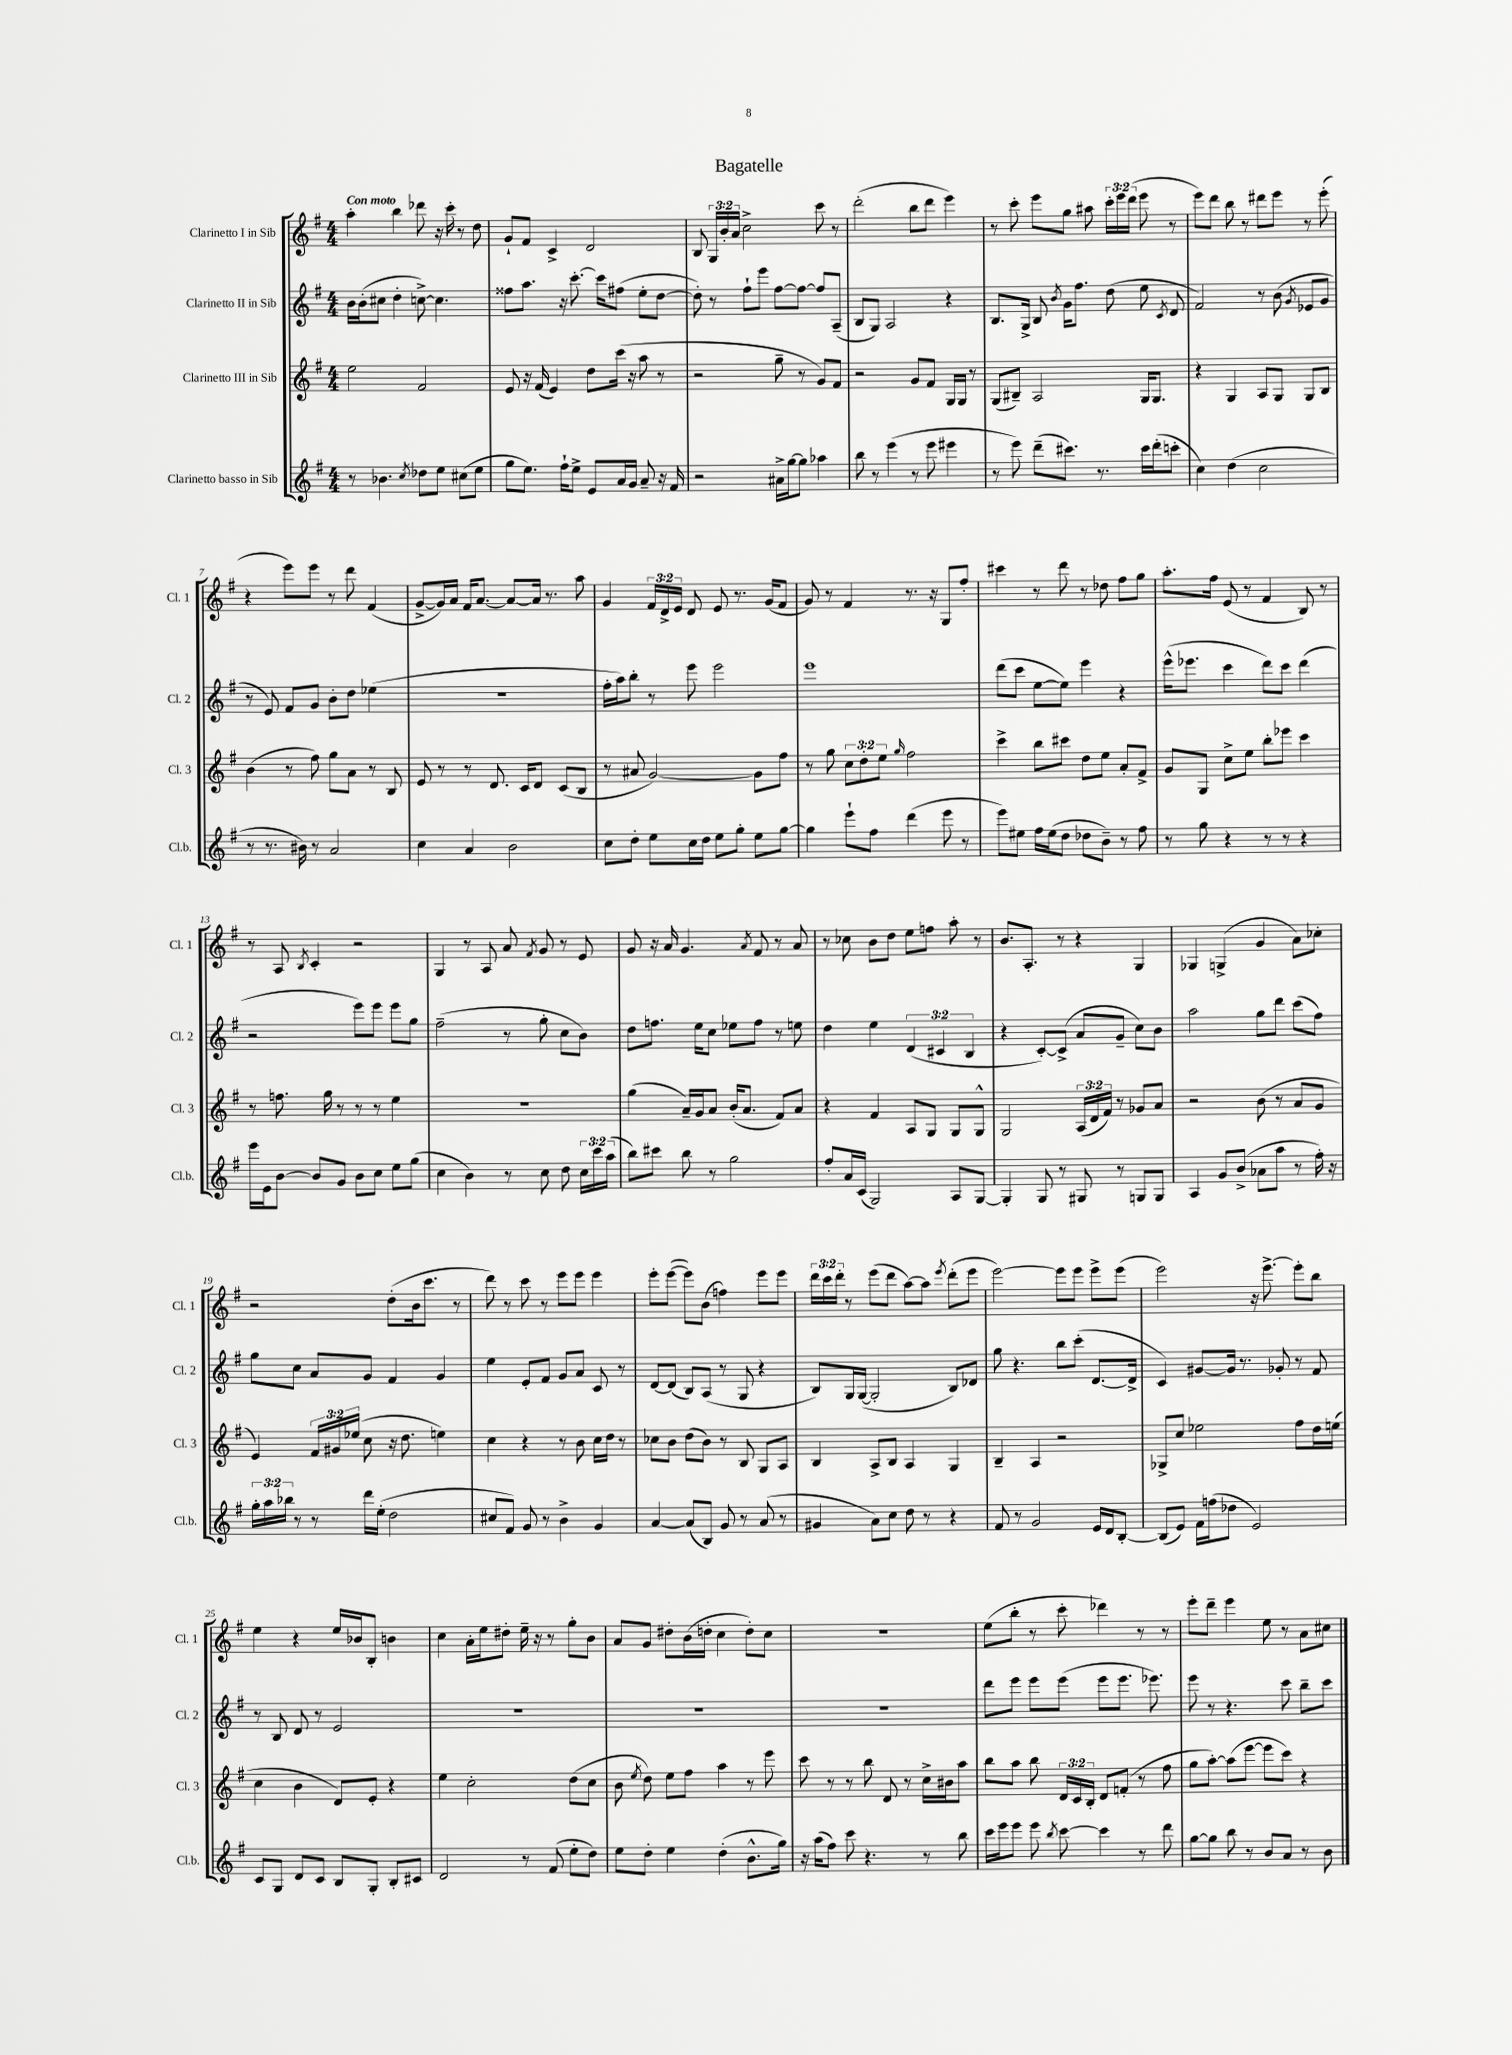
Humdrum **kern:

**kern	**kern	**kern	**kern
*staff4	*staff3	*staff2	*staff1
*clefG2	*clefG2	*clefG2	*clefG2
*k[f#]	*k[f#]	*k[f#]	*k[f#]
*M4/4	*M4/4	*M4/4	*M4/4
8r	2ee	16b	4aa'
.	.	(16b'	.
4.b-	.	8cc#	.
.	.	4dd'	4bb
8qcc	.	.	.
8dd-	2f#	[8cc^)	8ddd-
8ee	.	4.cc]	16r
.	.	.	16ccc'
(8cc#	.	.	8r
8ee	.	.	8dd
=	=	=	=
8gg	8e	8ff##	8g`
8.ee)	16r	8.aa	8f#
.	(16f#	.	.
.	4e)	.	4c^
16ff#`	.	16r	.
8ee^	.	[8.ccc'	.
8e	8dd	.	2d
.	.	16ccc]	.
16a	(16ccc	(8ff#	.
16g	16r	.	.
8a~	8aa	8ee'	.
16r	8r	[8dd	.
16f#	.	.	.
=	=	=	=
2r	2r	8dd'])	8B
.	.	8r	24G
.	.	.	24b'
.	.	.	24a
.	.	8ff#`	2cc^
.	.	8eee	.
16a#^	8gg~	[8ff#	.
[16gg	.	.	.
8gg]	8r	8ff#_	.
4aa-	8g)	8ff#]	8ccc
.	8f#	(8A~	8r
=	=	=	=
8bb	2r	8B	(2ddd'
8r	.	8G)	.
(4eee	.	2A	.
8r	8g	.	8bb
8eee	8f#	.	8ddd
4eee#	16G	4r	4eee)
.	16G	.	.
.	8r	.	.
=	=	=	=
8r	(8G	8.B	8r
8eee)	8B#~)	.	8ccc'
.	.	16G^	.
(8ddd~	2A	8B	8eee
.	.	8qb	.
8.ccc#)	.	16g	8gg
.	.	8.ff#	.
.	.	.	8aa#
8.r	.	.	.
.	.	(8dd	24ccc'
.	.	.	24eee
.	.	.	(24ddd
16ccc#	16G	8ee	8eee
(16ddd'	8.G	.	.
.	.	8qc	.
8ccc'	.	8d	8r
=	=	=	=
4cc)	4r	2f#)	8eee)
.	.	.	8ddd
(4dd	4G	.	8bb
.	.	.	8r
2cc	8A	8r	8ddd#
.	8G	(8b	8eee
.	.	8qg	.
.	8G	8e-	8r
.	8B	8g	(8eee'
=	=	=	=
8r	(4b	8r	4r
8.r	.	8e)	.
.	8r	8f#	8eee)
16b#)	.	.	.
8r	8ff#)	8g	8eee
2a	8gg	8b'	8r
.	8a	8dd	8ddd
.	8r	(4ee-	(4f#
.	8B	.	.
=	=	=	=
4cc	8e	1r	[8g^
.	8r	.	16g])
.	.	.	16a
4a	8r	.	16f#
.	.	.	[8.a
.	8.d	.	.
2b	.	.	8a_
.	16c	.	.
.	8d	.	16a]
.	.	.	8.r
.	(8c	.	.
.	8B	.	8aa
=	=	=	=
8cc	8r	16ff#'	4g
.	.	16aa)	.
8dd'	8a#	8bb'	.
8ee	[2g)	8r	24f#
.	.	.	24d^
.	.	.	24e
16cc	.	8eee	8d
16dd	.	.	.
8ee	.	2eee	8e
8gg'	.	.	8.r
8ee	8g]	.	.
.	.	.	(16g
[8gg	8ff#	.	8f#
=	=	=	=
4gg]	8r	1eee	8g)
.	8gg	.	8r
8eee`	12cc	.	4f#
.	12dd'	.	.
8ff#	.	.	.
.	12ee	.	.
.	16qqgg	.	.
(4ddd	2ff#	.	8.r
.	.	.	16r
8eee	.	.	8G
8r	.	.	8ff#'
=	=	=	=
8eee)	4ccc^	(8ddd	4ccc#
8ee#	.	8ccc	.
16ff#	8bb	[8ee	8r
(16ee#	.	.	.
8dd	8ccc#	8ee])	8ddd
8dd-	8dd	4eee	8r
8b~)	8ee	.	8dd-
8r	8a'	4r	8ff#
8ff#	8f#^	.	8gg
=	=	=	=
8r	8g	(16eee^^	8.aa'
.	.	8.eee-	.
8gg	8G	.	.
.	.	.	16ff#
4r	8cc^	4ccc	(8e
.	8ee	.	8r
8r	8bb'	8ddd)	4f#
8r	8eee-	8ccc	.
4r	4ccc	(4ddd	8B)
.	.	.	8r
=	=	=	=
16eee	8r	2r	8r
16e	.	.	.
[8b	8.ff	.	8A
.	.	.	8qB
8b]	.	.	4c'
.	16gg	.	.
8g	8r	.	.
8b	8r	8eee)	2r
8cc	8r	8eee	.
8ee	4ee	8eee	.
(8gg	.	8gg	.
=	=	=	=
4cc	1r	(2ff#~	4G
4b)	.	.	8r
.	.	.	8A
8r	.	8r	8a
.	.	.	8qf#
8cc	.	8gg'	8g
8dd	.	8cc	8r
24cc	.	8b)	8e
24ccc	.	.	.
(24aa	.	.	.
=	=	=	=
8bb)	(4gg	8dd	8g
8ccc#	.	8.ff	16r
.	.	.	16a
8bb	16a~)	.	4.g
.	16g	16ee	.
8r	8a	8cc	.
2gg	(16b'	8ee-	.
.	8.a	.	.
.	.	.	8qa
.	.	8ff	8f#
.	8f#)	8r	8r
.	8a	8ee	8a
=	=	=	=
8ff#'	4r	4dd	8r
16a	.	.	8cc-
(16c	.	.	.
2G)	4f#	4ee	8b
.	.	.	8dd
.	8A	(6d	8ee
.	8G	.	8ff
.	.	6c#	.
8A	8G	.	8aa'
.	.	6B	.
[8G	8G^^	.	8r
=	=	=	=
4G']	2G	4r	8.b
.	.	.	8.A'
8G	.	[8c')	.
8r	.	(8c^]	8r
8G#	(24A	8a	4r
.	24d	.	.
.	24f#)	.	.
8r	8r	8g~	.
8G	8g-	8cc)	4G
8G	8a	8b	.
=	=	=	=
4A	2r	2aa	4G-
8g	.	.	(4G^
(8b^	.	.	.
8a-	(8b	8gg	4g
8aa	8r	8ddd	.
8r	8a	(8ccc	8a)
16ff#')	8g	8ff#)	8cc-'
16r	.	.	.
=	=	=	=
24gg'	4e)	8gg	2r
24aa	.	.	.
24bb-	.	.	.
8r	.	8cc	.
8r	24f#	8a	.
.	24g#	.	.
.	(24ee-	.	.
16ddd	8cc	8g	.
(16ee'	.	.	.
2dd	16r	4f#	(8dd'
.	8.dd	.	.
.	.	.	16b
.	.	.	8.ccc
.	4ee)	4g	.
.	.	.	8r
=	=	=	=
8cc#	4cc	4ee	8ddd)
8f#)	.	.	8r
8g	4r	8e'	8ccc
8r	.	8f#	8r
4b^	8r	8g	8eee
.	8b	8a	8eee
4g	16cc	8c	4eee
.	16dd	.	.
.	8r	8r	.
=	=	=	=
[4a	8cc-	[8d	8eee'
.	8b	(8d]	([8eee
(8a]	(8dd	8B)	8eee])
8B)	8b)	(8A	(8b
8g	8r	8r	4ff)
8r	8B	8G	.
(8a	8G	4r	8eee
8r	8A	.	8eee
=	=	=	=
4g#	4B	8B)	24ddd
.	.	.	24ccc
.	.	.	24ddd'
.	.	16G	8r
.	.	([16G	.
8a)	8A^	2G']	(8eee
8cc	8B	.	8ddd
8dd	4A	.	[8aa)
8r	.	.	8aa]
.	.	.	8qeee
4r	4G	8B)	(8ddd'
.	.	8d-	8eee
=	=	=	=
8f#	4B~	8gg	[2eee)
8r	.	4.r	.
2g	4A	.	.
.	2r	8bb	8eee]
.	.	(8ccc'	8eee
16e	.	[8.d	8eee^
16d	.	.	.
[8B'	.	.	(8eee
.	.	16d^]	.
=	=	=	=
(8B]	8G-^	4c)	2eee)
8e)	8cc	.	.
16f#	2ee-	[8g#	.
(16ff	.	.	.
8dd-	.	16g#]	.
.	.	8.r	.
2e)	.	.	16r
.	.	.	[8.eee^
.	.	8g-'	.
.	8ff#	8r	8eee']
.	16dd	8f#	8bb
.	(16ee	.	.
=	=	=	=
8c	4cc	8r	4ee
8G	.	8B	.
8d	4b	8d	4r
8c	.	8r	.
8B	8d)	2e	16ee
.	.	.	16b-
8G'	8e'	.	8B'
8B'	4r	.	4b
8c#	.	.	.
=	=	=	=
2d	4ee	1r	4cc
.	2cc'	.	16a'
.	.	.	16ee
.	.	.	8dd#'
8r	.	.	16ee~
.	.	.	16r
(8f#	.	.	8r
8ee'	(8dd	.	8gg'
8dd)	8cc	.	8b
=	=	=	=
8ee	8b	1r	8a
.	8qee	.	.
8dd'	8dd)	.	8g
4ee	8ee	.	8dd#'
.	8ff#	.	(16b
.	.	.	16dd'
(4dd'	4aa	.	4cc
8.b^^	8r	.	8dd')
.	8eee	.	8cc
16gg)	.	.	.
=	=	=	=
16r	8ccc	1r	1r
(16aa	.	.	.
8ff#)	8r	.	.
8ccc	8r	.	.
4.r	8bb	.	.
.	8d	.	.
.	8r	.	.
8r	16cc^	.	.
.	16b#	.	.
8bb	8aa	.	.
=	=	=	=
16ccc	8bb	8ddd	(8ee
16eee	.	.	.
8eee	8aa	8eee	8bb'
8eee	8bb	8eee	8r
8qbb	.	.	.
[8ccc	24d	(8eee	8ccc'
.	24c	.	.
.	24B'	.	.
4ccc]	8d	8eee	4ddd-)
.	(8f'	8.eee	.
8r	8r	.	8r
.	.	8.eee-)	.
8ddd	8ff#	.	8r
=	=	=	=
[8gg	8gg	8eee	8eee'
8gg]	[8aa')	8r	8ddd~
8bb	(8aa]	4.r	4eee
8r	[8eee	.	.
8b	8eee]	.	8ee
8a	8ccc)	8ccc	8r
8r	4r	8bb~	8a
8b	.	8ccc	8cc#
==	==	==	==
*-	*-	*-	*-
